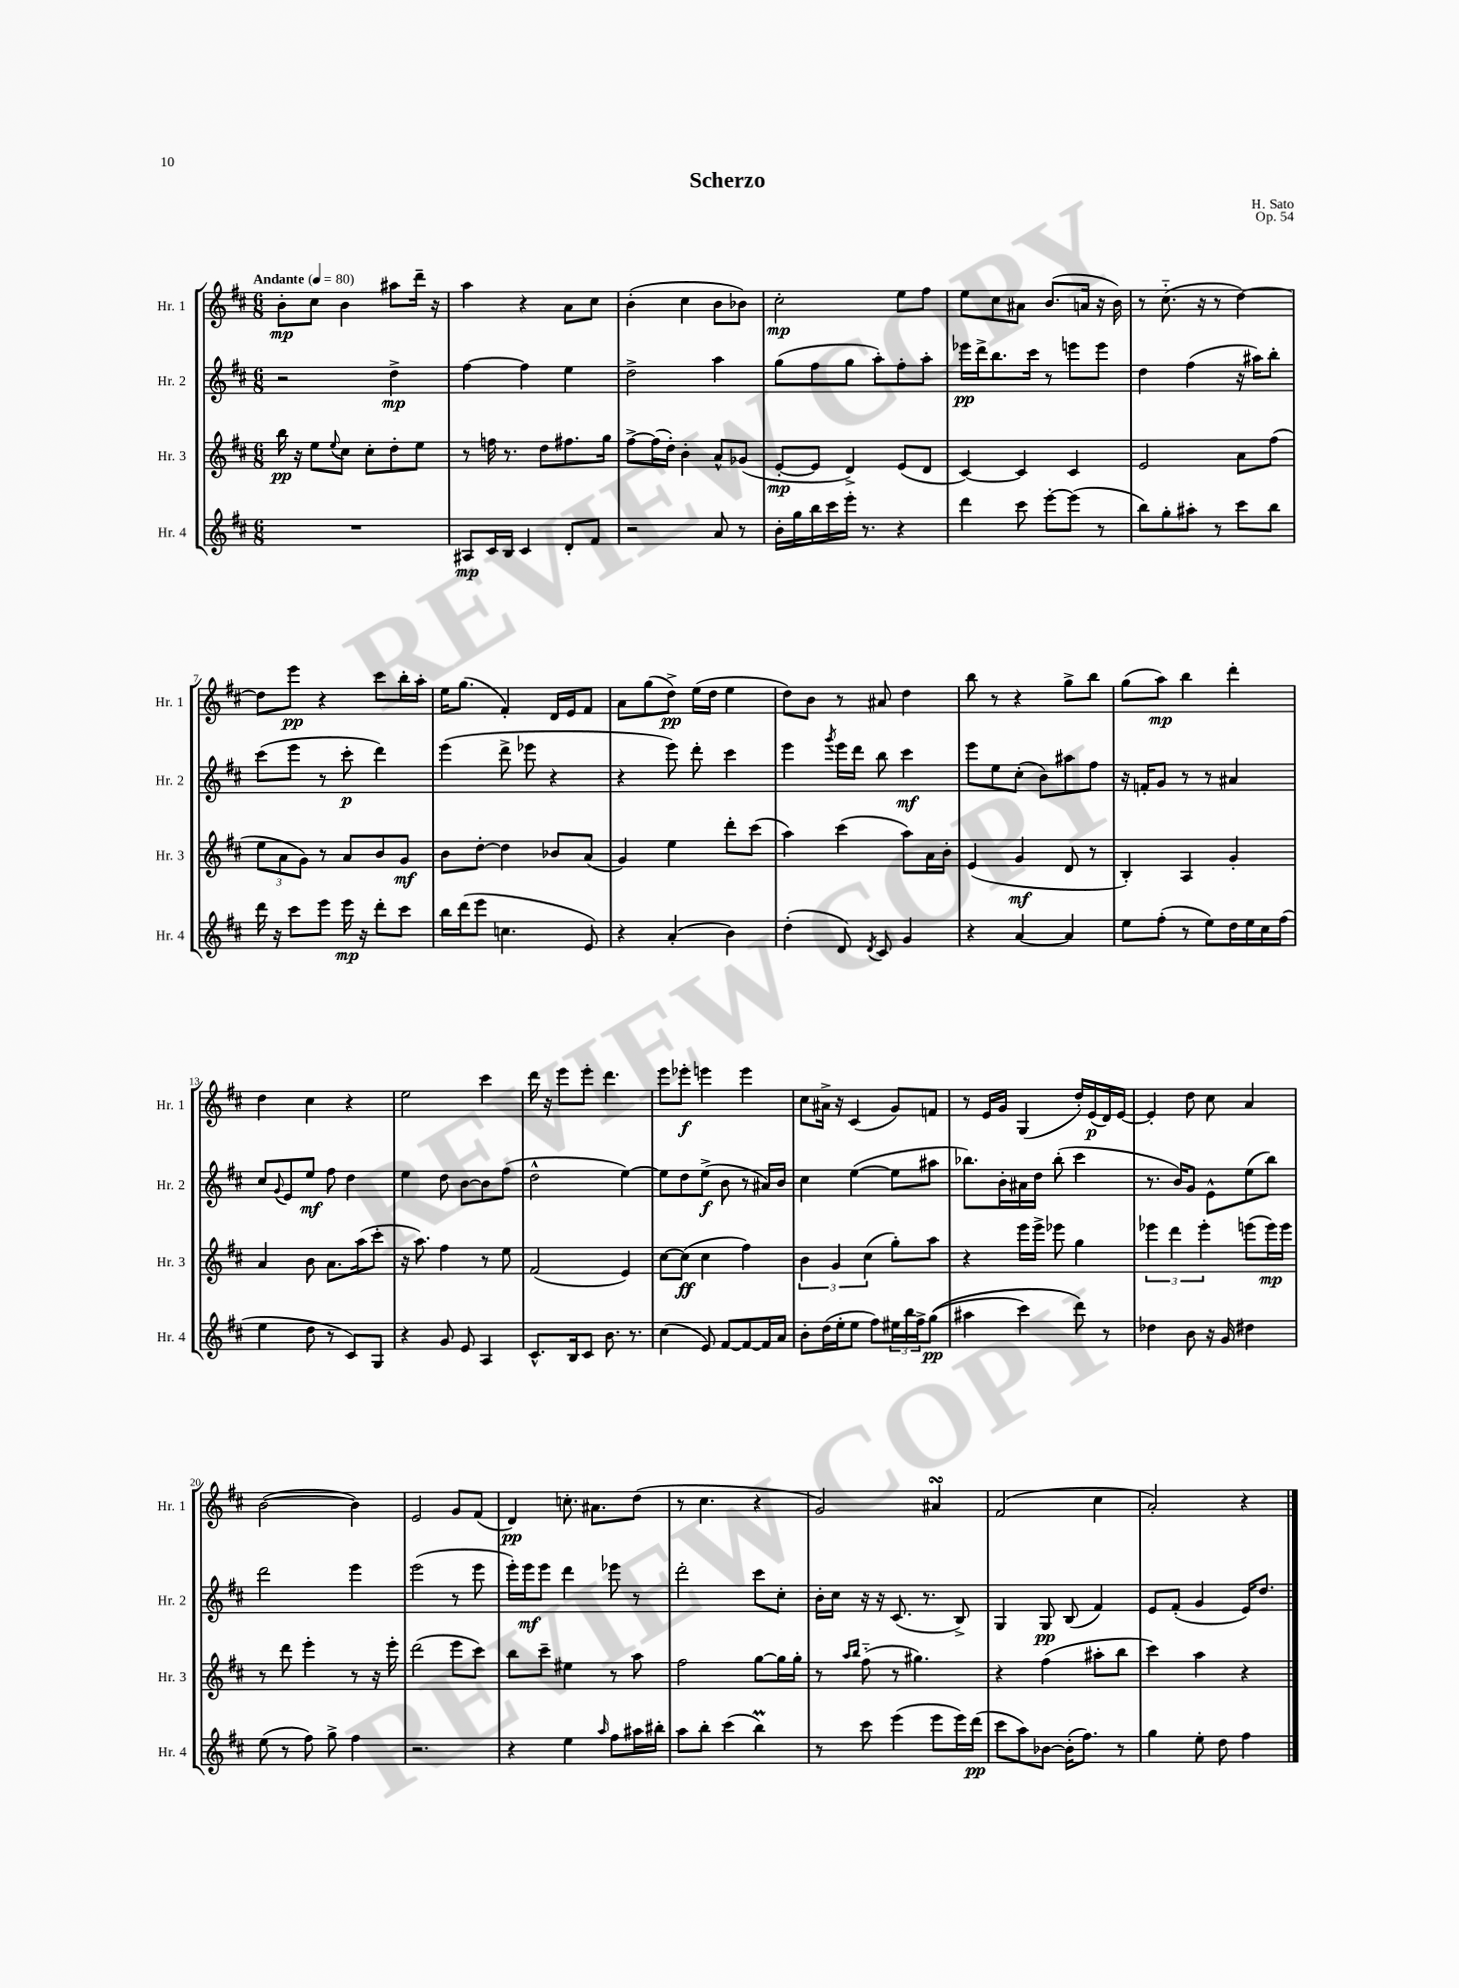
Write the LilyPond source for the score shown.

\header { title = "Scherzo" composer = "H. Sato" opus = "Op. 54" }
<<
\new StaffGroup <<
\new Staff = "s0" \with { instrumentName = "Hr. 1" shortInstrumentName = "Hr. 1" } {
    \clef treble \key d \major \numericTimeSignature \time 6/8 \tempo "Andante" 4 = 80
    b'8-.\mp cis''8 b'4 ais''8 d'''16-- r16 |
    a''4 r4 a'8 cis''8 |
    b'4-.( cis''4 b'8 bes'8) |
    cis''2-.\mp e''8 fis''8 |
    e''8 cis''8 ais'8 b'8.( a'16 r16 b'16) |
    r8 cis''8.-_( r16 r8 d''4~) |
    d''8 e'''8\pp r4 cis'''8 b''16-. a''16-. |
    e''16 g''8.( fis'4-.) d'16 e'16 fis'8 |
    a'8 g''8( d''8->\pp) e''16( d''16 e''4 |
    d''8) b'8 r8 ais'8 d''4 |
    b''8 r8 r4 g''8-> b''8 |
    g''8( a''8\mp) b''4 d'''4-. |
    d''4 cis''4 r4 |
    e''2 cis'''4 |
    d'''16 r16 e'''8 e'''8-. d'''4. |
    e'''8 ees'''8-.\f e'''4 e'''4 |
    cis''8 ais'16-> r16 cis'4( g'8) f'8 |
    r8 e'16 g'16 g4( d''16-.) e'16\p( d'16) e'16~ |
    e'4-. d''8 cis''8 a'4 |
    b'2~( b'4) |
    e'2 g'8 fis'8( |
    d'4\pp) c''8.-. ais'8. d''8( |
    r8 cis''4. r4 |
    g'2) ais'4\turn |
    fis'2( cis''4 |
    a'2-.) r4 \bar "|." |
}
\new Staff = "s1" \with { instrumentName = "Hr. 2" shortInstrumentName = "Hr. 2" } {
    \clef treble \key d \major \numericTimeSignature \time 6/8
    r2 d''4->\mp |
    fis''4~ fis''4 e''4 |
    d''2-> a''4 |
    g''8( fis''8 g''8 a''8-.) fis''8-. a''8-. |
    ees'''16\pp d'''16-> b''8. cis'''16 r8 e'''8 e'''8 |
    d''4 fis''4( r16 ais''16) b''8-. |
    cis'''8( e'''8 r8 cis'''8-.\p d'''4) |
    e'''4( d'''8-> ees'''8 r4 |
    r4 e'''8) d'''8-. cis'''4 |
    e'''4 \acciaccatura { g'''8 } e'''16 d'''16 b''8 cis'''4\mf |
    e'''8 e''8 cis''8-.( b'8) ais''8 fis''8 |
    r16 f'16-. g'8 r8 r8 ais'4 |
    cis''8 \appoggiatura { g'8 } e'8 e''8\mf fis''8 d''4 |
    e''4 d''8 b'8~ b'8 fis''8( |
    d''2-^ e''4~) |
    e''8 d''8 e''8->\f( b'8 r8 ais'16) b'16 |
    cis''4 e''4~( e''8 ais''8 |
    bes''8.) b'16-. ais'16 d''16 bes''8-.( cis'''4 |
    r8. b'16) g'8 e'8-^ e''8( b''8) |
    d'''2 e'''4 |
    e'''2( r8 e'''8 |
    e'''16-.) e'''16\mf e'''8 d'''4 ees'''8 r8 |
    d'''2-. cis'''8 cis''8-. |
    b'16-. cis''16 r16 r16 cis'8.( r8. b8->) |
    g4 g8\pp b8( fis'4) |
    e'8 fis'8-.( g'4 e'16) d''8. \bar "|." |
}
\new Staff = "s2" \with { instrumentName = "Hr. 3" shortInstrumentName = "Hr. 3" } {
    \clef treble \key d \major \numericTimeSignature \time 6/8
    b''16\pp r16 e''8 \appoggiatura { e''8 } cis''8 cis''8-. d''8-. e''8 |
    r8 f''16 r8. d''8 fis''8. g''16 |
    fis''8~-> fis''16( d''16-.) b'4-. a'8-^ ges'8( |
    e'8~-.\mp e'8 d'4->) e'8( d'8 |
    cis'4~) cis'4 cis'4 |
    e'2 a'8 fis''8( |
    \tuplet 3/2 { e''8 a'8 g'8) } r8 a'8 b'8 g'8\mf |
    b'8 d''8~-. d''4 bes'8 a'8( |
    g'4) e''4 d'''8-. cis'''8( |
    a''4) cis'''4( a''8) a'16 b'16-. |
    e'4( g'4\mf d'8 r8 |
    b4-.) a4 g'4-. |
    a'4 b'8 a'8. a''16( cis'''8-. |
    r16 a''8.) fis''4 r8 e''8 |
    fis'2( e'4) |
    cis''8~ cis''8\ff( cis''4 fis''4) |
    \tuplet 3/2 { b'4 g'4 cis''4( } g''8-.) a''8 |
    r4 e'''16 e'''16-> ees'''8 g''4 |
    \tuplet 3/2 { ees'''4 d'''4 ees'''4-. } e'''8( e'''16\mp) e'''16 |
    r8 d'''8 e'''4-. r8 r16 e'''16-. |
    d'''2( e'''8 cis'''8) |
    b''8 cis'''8-- eis''4 r8 a''8 |
    fis''2 g''8~ g''16 g''16-. |
    r8 \grace { a''16 b''16 } fis''8-_( r8 gis''4.) |
    r4 fis''4( ais''8-. b''8 |
    cis'''4) a''4 r4 \bar "|." |
}
\new Staff = "s3" \with { instrumentName = "Hr. 4" shortInstrumentName = "Hr. 4" } {
    \clef treble \key d \major \numericTimeSignature \time 6/8
    R2. |
    ais8\mp cis'16 b16 cis'4 d'8-. fis'8 |
    r2 a'8 r8 |
    b'16-. g''16 b''16 cis'''16 e'''16-. r8. r4 |
    d'''4 cis'''8 e'''8~-. e'''8( r8 |
    b''8) g''8-. ais''8-. r8 cis'''8 b''8 |
    d'''16 r16 cis'''8 e'''8 e'''16\mp r16 d'''8-. cis'''8 |
    b''16 d'''16( e'''8 c''4. e'8) |
    r4 a'4-.( b'4) |
    d''4-.( d'8) \acciaccatura { d'8 } cis'8 g'4 |
    r4 a'4~ a'4 |
    e''8 fis''8-.( r8 e''8) d''16 e''16 cis''16 fis''16( |
    e''4 d''8 r8 cis'8) g8 |
    r4 g'8 e'8 a4 |
    cis'8.-^ b16 cis'8 b'8. r8. |
    cis''4( e'8) fis'8~ fis'8~ fis'16 a'16 |
    b'8-. d''16( e''16-. e''8 fis''8) \tuplet 3/2 { eis''16 b''16 fis''16-> } g''8\pp(\( |
    ais''4 cis'''4) d'''8\) r8 |
    des''4 b'8 r16 g'16 dis''4 |
    e''8( r8 fis''8) g''8-> fis''4 |
    r2. |
    r4 e''4 \grace { a''16 } fis''8 ais''16 bis''16-. |
    a''8 b''8-. cis'''4( b''4\prall) |
    r8 cis'''8 e'''4( e'''8 e'''16) d'''16\pp( |
    cis'''8 a''8) bes'8~ bes'16-.( fis''8.) r8 |
    g''4 e''8-. d''8 fis''4 \bar "|." |
}
>>
>>
